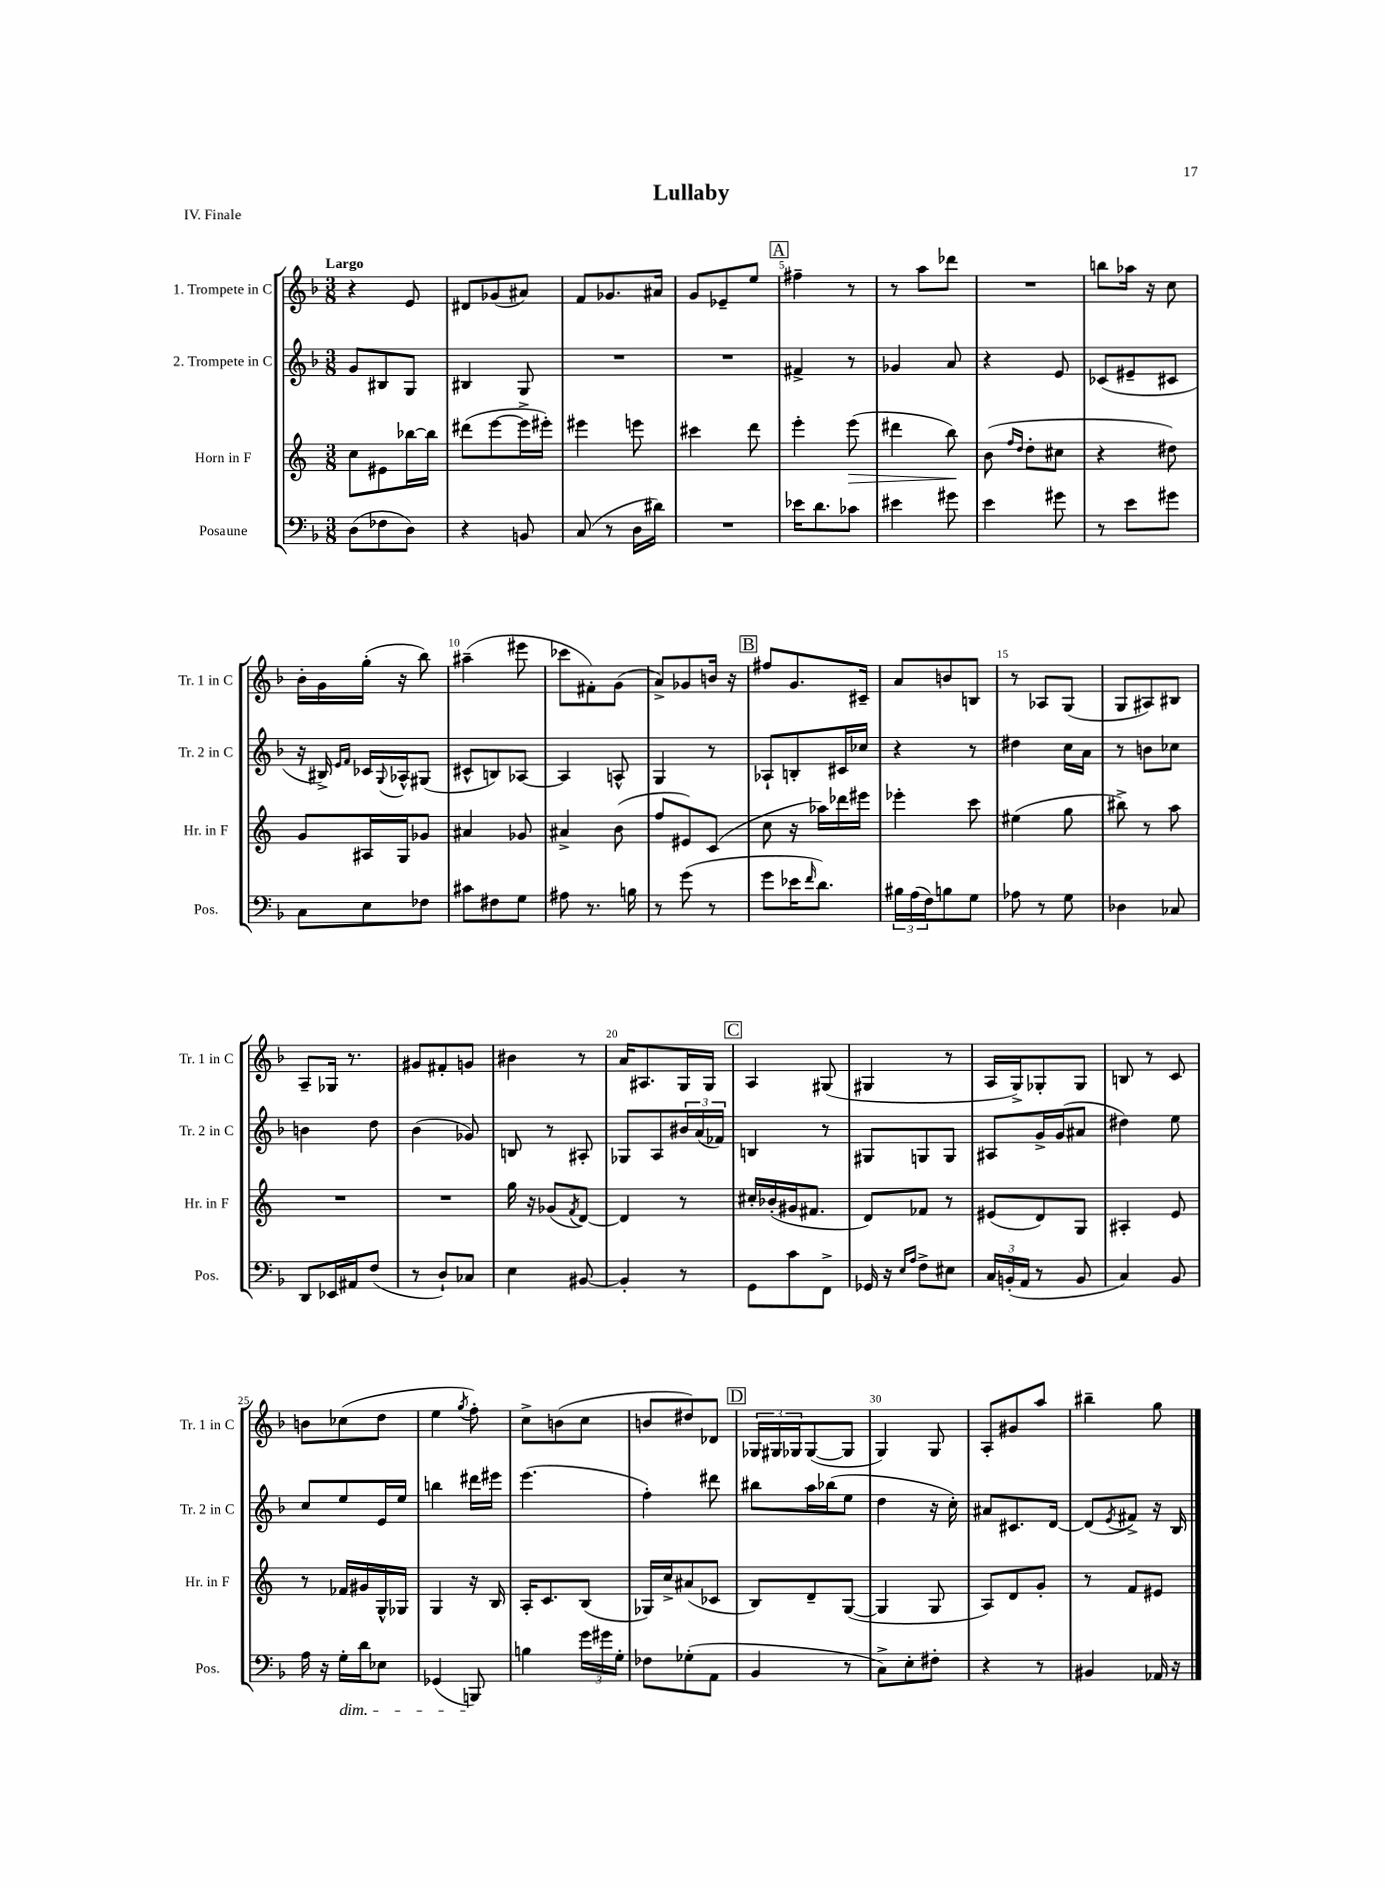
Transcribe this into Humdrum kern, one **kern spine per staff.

**kern	**kern	**kern	**kern
*staff4	*staff3	*staff2	*staff1
*clefF4	*clefG2	*clefG2	*clefG2
*k[b-]	*k[]	*k[b-]	*k[b-]
*M3/8	*M3/8	*M3/8	*M3/8
(8D\L	8cc\L	8g/L	4r
8F-\	8e#\	8B#/	.
8D\J)	[16bb-\L	8G/J	8e/
.	16bb-\]JJ	.	.
=	=	=	=
4r	(8ddd#\L	4B#/	8d#/L
.	[8eee\	.	(8g-/
8BB/	16eee^\]L	8G/	8a#/J)
.	16eee#'\JJ)	.	.
=	=	=	=
(8C/	4eee#\	4.r	8f/L
8r	.	.	8.g-/
16D\LL	8eee\	.	.
16d#\JJ)	.	.	16a#/Jk
=	=	=	=
4.r	4ccc#\	4.r	8g/L
.	.	.	8e-~/
.	8ddd\	.	8ee/J
=	=	=	=
16e-\LK	4eee'\	4f#^/	4ff#~\
8.d\	.	.	.
8c-\J	(8eee\	8r	8r
=	=	=	=
4e#\	4ddd#\	4g-/	8r
.	.	.	8aa\L
8g#\	8bb\)	8a/	8ddd-\J
=	=	=	=
4e\	(8b\	4r	4.r
.	16qqff/LL	.	.
.	16qqdd/JJ	.	.
.	8dd'\L	.	.
8g#\	8cc#\J	8e/	.
=	=	=	=
8r	4r	(8c-/L	8bb\L
8e\L	.	8e#~/	16aa-\Jk
.	.	.	16r
8g#\J	8dd#\)	8c#/J	8cc\
=	=	=	=
8C\L	8g/L	16r	16b-'\LL
.	.	16B#^/)	16g\
.	.	16qqe/LL	.
.	.	16qqf/JJ	.
8E\	16A#/L	16c-/LL	(16gg'\JJ
.	.	8qqG/	.
.	16G/J	16A-^^/J	16r
8F-\J	8g-/J	(8G#/J	8bb-\)
=	=	=	=
8c#\L	4a#/	8c#^^/L	(4aa#~\
8F#\	.	8B/)	.
8G\J	8g-/	[8A-/J	8eee#\
=	=	=	=
8A#\	4a#^/	4A-/]	8ccc-\L
8.r	.	.	8f#'\)
.	(8b\	8A^^/	(8g\J
16B\	.	.	.
=	=	=	=
8r	8ff/L	4G/	8a^/L)
(8g\	8e#/)	.	8g-/
8r	(8c/J	8r	16b/Jk
.	.	.	16r
=	=	=	=
8g\L	8cc\	8A-`/L	8ff#/L
16e-\K	16r	8B'/	8.g/
16qqf/	.	.	.
8.d\J)	16aa-\LL)	.	.
.	16ddd-\	16c#/L	.
.	16eee#\JJ	16cc-/JJ	16c#~/Jk
=	=	=	=
24B#\LL	4eee-'\	4r	8a/L
(24A\	.	.	.
24F\J)	.	.	.
8B\	.	.	8b/
8G\J	8ccc\	8r	8B/J
=	=	=	=
8A-\	(4ee#\	4dd#\	8r
8r	.	.	8A-/L
8G\	8gg\	16cc\LL	(8G/J
.	.	16a\JJ	.
=	=	=	=
4D-\	8bb#^\)	8r	8G/L
.	8r	8b\L	8A#/)
8C-/	8aa\	8cc-\J	8B#/J
=	=	=	=
8DD/L	4.r	4b\	8A~/L
16EE-/L	.	.	16G-/Jk
16AA#/J	.	.	8.r
(8F/J	.	8dd\	.
=	=	=	=
8r	4.r	(4b-\	8g#/L
8D`/L)	.	.	8f#'/
8C-/J	.	8g-/)	8g/J
=	=	=	=
4E\	16gg\	8B/	4b#\
.	16r	.	.
.	(8g-/L	8r	.
.	8qf/	.	.
[8BB#/	[8d/J)	8A#'/	8r
=	=	=	=
4BB#'/]	4d/]	8G-/L	16a/LK
.	.	.	8.A#/
.	.	8A/	.
8r	8r	24b#/L	16G/L
.	.	(24a/	.
.	.	.	16G/JJ
.	.	24f-/JJ)	.
=	=	=	=
8GG\L	16cc#'/LL	4B/	4A/
.	(16b-'/	.	.
8c\	16g#/J	.	.
.	8.f#/J	.	.
8FF^\J	.	8r	(8G#/
=	=	=	=
16GG-/	8d/L)	8G#/L	4G#/
16r	.	.	.
16qqE/LL	.	.	.
16qqA/JJ	.	.	.
8F^\L	8f-/J	8G/	.
8E#\J	8r	8G/J	8r
=	=	=	=
24C/LL	(8e#/L	8A#/L	16A/LL
(24BB'/	.	.	.
.	.	.	16G^/J)
24AA/JJ	.	.	.
8r	8d/)	16g^/L	8G-'/
.	.	(16g/J	.
8BB/	8G/J	8a#/J	8G-/J
=	=	=	=
4C/)	4A#'/	4dd#\)	8B/
.	.	.	8r
8BB-/	8e/	8ee\	8c/
=	=	=	=
16A\	8r	8cc/L	8b\L
16r	.	.	.
16G'\LL	16f-/LL	8ee/	(8cc-\
16d\J	16g#/	.	.
8E-\J	16G^^/	16e/L	8dd\J
.	16G-/JJ	16ee/JJ	.
=	=	=	=
(4GG-/	4G/	4bb\	4ee\
.	.	.	8qgg/
8BBB/)	16r	16ddd#\LL	8ff'\)
.	16B/	16eee#\JJ	.
=	=	=	=
4B\	16A'/LK	(4.eee\	8cc^\L
.	8.c/	.	.
.	.	.	(8b\
24g\LL	(8B/J	.	8cc\J
24g#\	.	.	.
24G'\JJ	.	.	.
=	=	=	=
8F-\L	16G-/LL)	4ff'\)	8b/L
.	16cc^/J	.	.
(8G-'\	(8a#/	.	8dd#/)
8AA\J	8c-/J	8ddd#\	8d-/J
=	=	=	=
4BB-/	8B/L)	8bb#\L	24G-/LL
.	.	.	24G#/
.	.	.	24G-/J
.	8d~/	16aa\L	([8G-/
.	.	(16bb-\J	.
8r	([8G/J	8ee\J	8G-/]J
=	=	=	=
8C^\L)	4G/]	4dd\	4G/)
8E'\	.	.	.
8F#'\J	8G/	16r	8G/
.	.	16cc'\)	.
=	=	=	=
4r	8A/L)	8a#/L	8A'/L
.	8d/	8.c#/	8g#/
8r	8g'/J	.	8aa/J
.	.	[16d/Jk	.
=	=	=	=
4BB#/	8r	(8d/]L	4bb#~\
.	.	8qe/	.
.	8f/L	8f#^/J)	.
16AA-/	8e#/J	16r	8gg\
16r	.	16B-/	.
==	==	==	==
*-	*-	*-	*-
